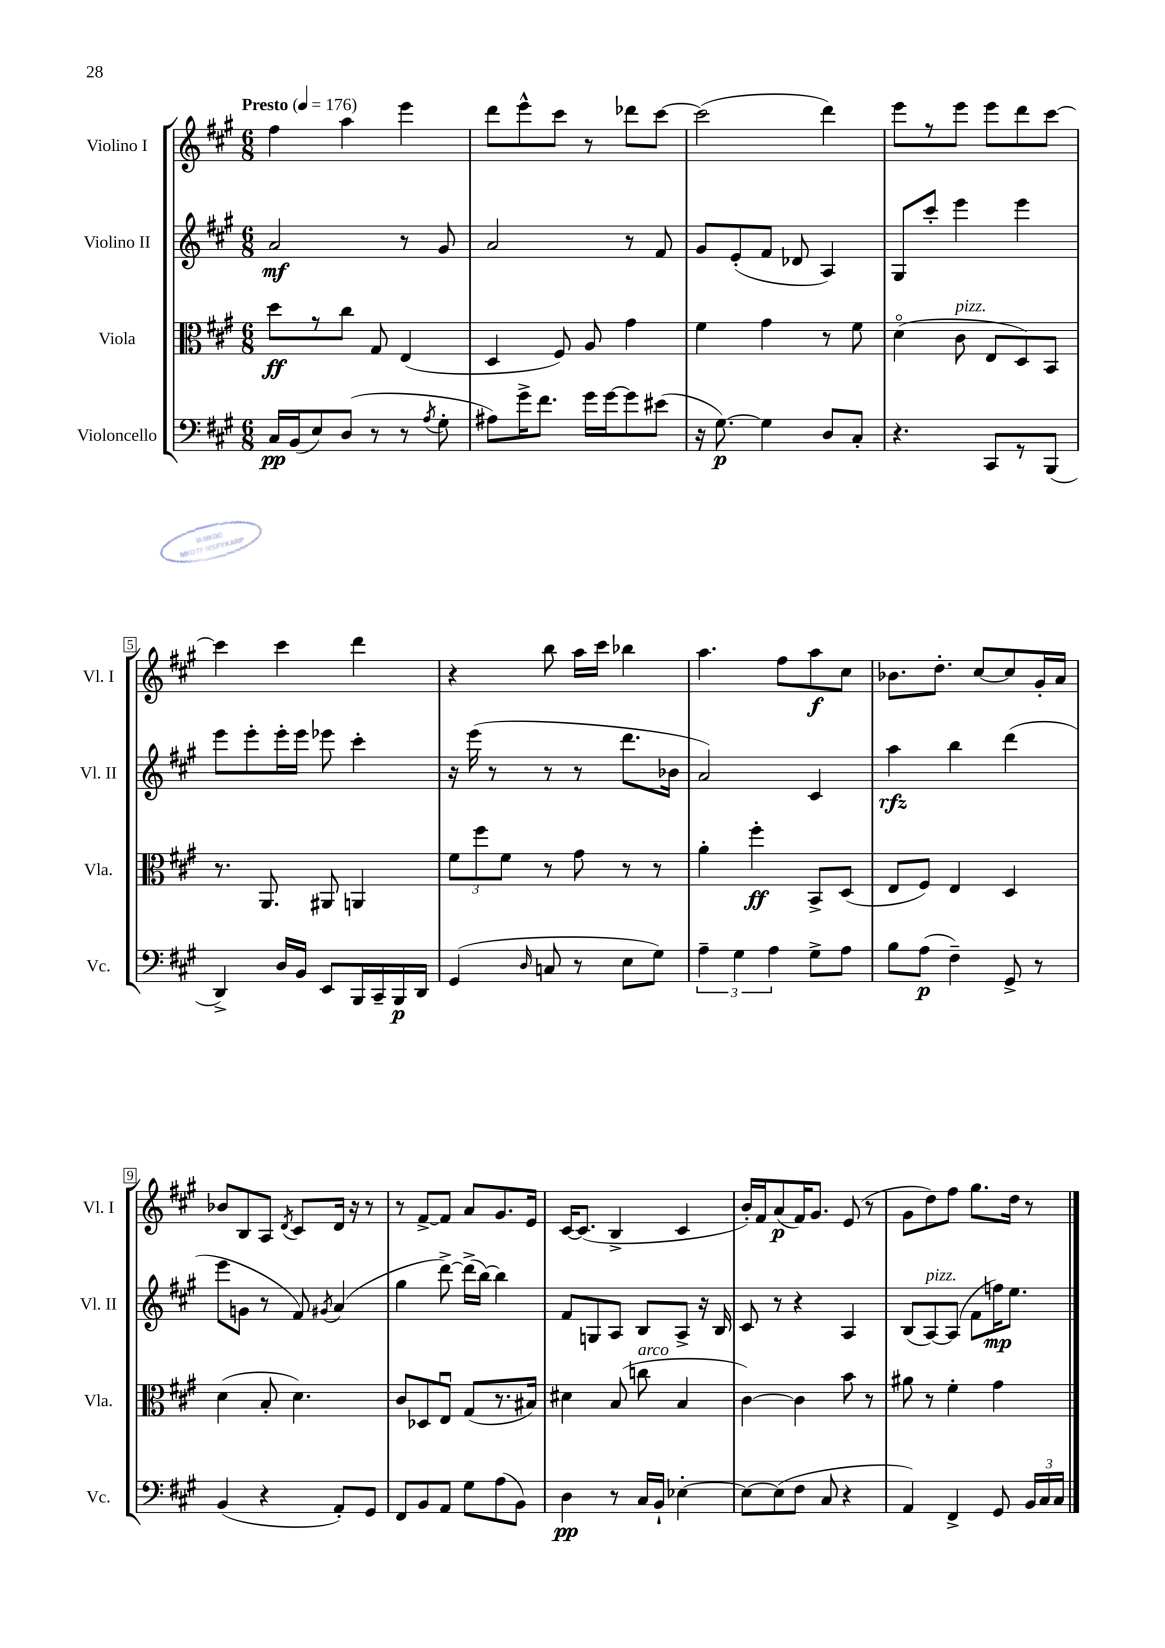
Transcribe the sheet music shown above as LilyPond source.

<<
\new StaffGroup <<
\new Staff = "s0" \with { instrumentName = "Violino I" shortInstrumentName = "Vl. I" } {
    \clef treble \key a \major \numericTimeSignature \time 6/8 \tempo "Presto" 4 = 176
    \autoBeamOff fis''4 a''4 e'''4 |
    d'''8[ e'''8-^ cis'''8] r8 des'''8[ cis'''8]~ |
    cis'''2( d'''4) |
    e'''8[ r8 e'''8] e'''8[ d'''8 cis'''8]~ |
    cis'''4 cis'''4 d'''4 |
    r4 b''8 a''16[ cis'''16] bes''4 |
    a''4. fis''8[ a''8\f cis''8] |
    bes'8.[ d''8.]-. cis''8[~ cis''8 gis'16-. a'16] |
    bes'8[ b8 a8] \acciaccatura { d'8 } cis'8[ d'16] r16 r8 |
    r8 fis'8[~-> fis'8] a'8[ gis'8. e'16] |
    cis'16[~ cis'8.]( b4-> cis'4 |
    b'16[-.) fis'16 a'8\p( fis'16) gis'8.] e'8( r8 |
    gis'8[ d''8) fis''8] gis''8.[ d''16] r8 \bar "|." |
}
\new Staff = "s1" \with { instrumentName = "Violino II" shortInstrumentName = "Vl. II" } {
    \clef treble \key a \major \numericTimeSignature \time 6/8
    \autoBeamOff a'2\mf r8 gis'8 |
    a'2 r8 fis'8 |
    gis'8[ e'8-.( fis'8] des'8 a4) |
    gis8[ cis'''8]-. e'''4 e'''4 |
    e'''8[ e'''8-. e'''16-. e'''16] ees'''8 cis'''4-. |
    r16 e'''16( r8 r8 r8 d'''8.[ bes'16] |
    a'2) cis'4 |
    a''4\rfz b''4 d'''4( |
    e'''8[ g'8] r8 fis'8) \acciaccatura { gis'8 } a'4( |
    gis''4 d'''8~->) d'''16[->( b''16]~) b''4 |
    fis'8[ g8 a8] b8[ a8]-> r16 b16 |
    cis'8 r8 r4 a4 |
    b8[( a8~^\markup { \italic "pizz." }) a8]( fis'8[ f''16\mp) e''8.] \bar "|." |
}
\new Staff = "s2" \with { instrumentName = "Viola" shortInstrumentName = "Vla." } {
    \clef alto \key a \major \numericTimeSignature \time 6/8
    \autoBeamOff d''8[\ff r8 cis''8] gis8 e4( |
    d4 fis8) a8 gis'4 |
    fis'4 gis'4 r8 fis'8 |
    d'4\flageolet( cis'8^\markup { \italic "pizz." } e8[ d8) b,8] |
    r8. a,8. ais,8 a,4 |
    \tuplet 3/2 { fis'8[ fis''8 fis'8] } r8 gis'8 r8 r8 |
    a'4-. fis''4-.\ff b,8[-> d8]( |
    e8[ fis8]) e4 d4 |
    d'4( b8-. d'4.) |
    cis'8[ des8 e8]\downbow gis8[( r8. bis16]) |
    dis'4 b8( c''8^\markup { \italic "arco" } b4 |
    cis'4~) cis'4 b'8 r8 |
    ais'8 r8 fis'4-. gis'4 \bar "|." |
}
\new Staff = "s3" \with { instrumentName = "Violoncello" shortInstrumentName = "Vc." } {
    \clef bass \key a \major \numericTimeSignature \time 6/8
    \autoBeamOff cis16[\pp b,16( e8) d8]( r8 r8 \acciaccatura { a8 } gis8-. |
    ais8[) gis'16-> fis'8.] gis'16[ gis'16~ gis'8 eis'8]( |
    r16 gis8.~\p) gis4 d8[ cis8]-. |
    r4. cis,8[ r8 b,,8]( |
    d,4->) d16[ b,16] e,8[ b,,16 cis,16-- b,,16\p d,16] |
    gis,4( \grace { d16 } c8 r8 e8[ gis8]) |
    \tuplet 3/2 { a4-- gis4 a4 } gis8[-> a8] |
    b8[ a8]\p( fis4--) gis,8-> r8 |
    b,4( r4 a,8[-.) gis,8] |
    fis,8[ b,8 a,8] gis8[ a8( b,8]) |
    d4\pp r8 cis16[ b,16]-! ees4~-. |
    ees8[~ ees8( fis8] cis8 r4 |
    a,4) fis,4-> gis,8 \tuplet 3/2 { b,16[ cis16 cis16] } \bar "|." |
}
>>
>>
\layout { \context { \Score \override BarNumber.stencil = #(make-stencil-boxer 0.1 0.3 ly:text-interface::print) } }
